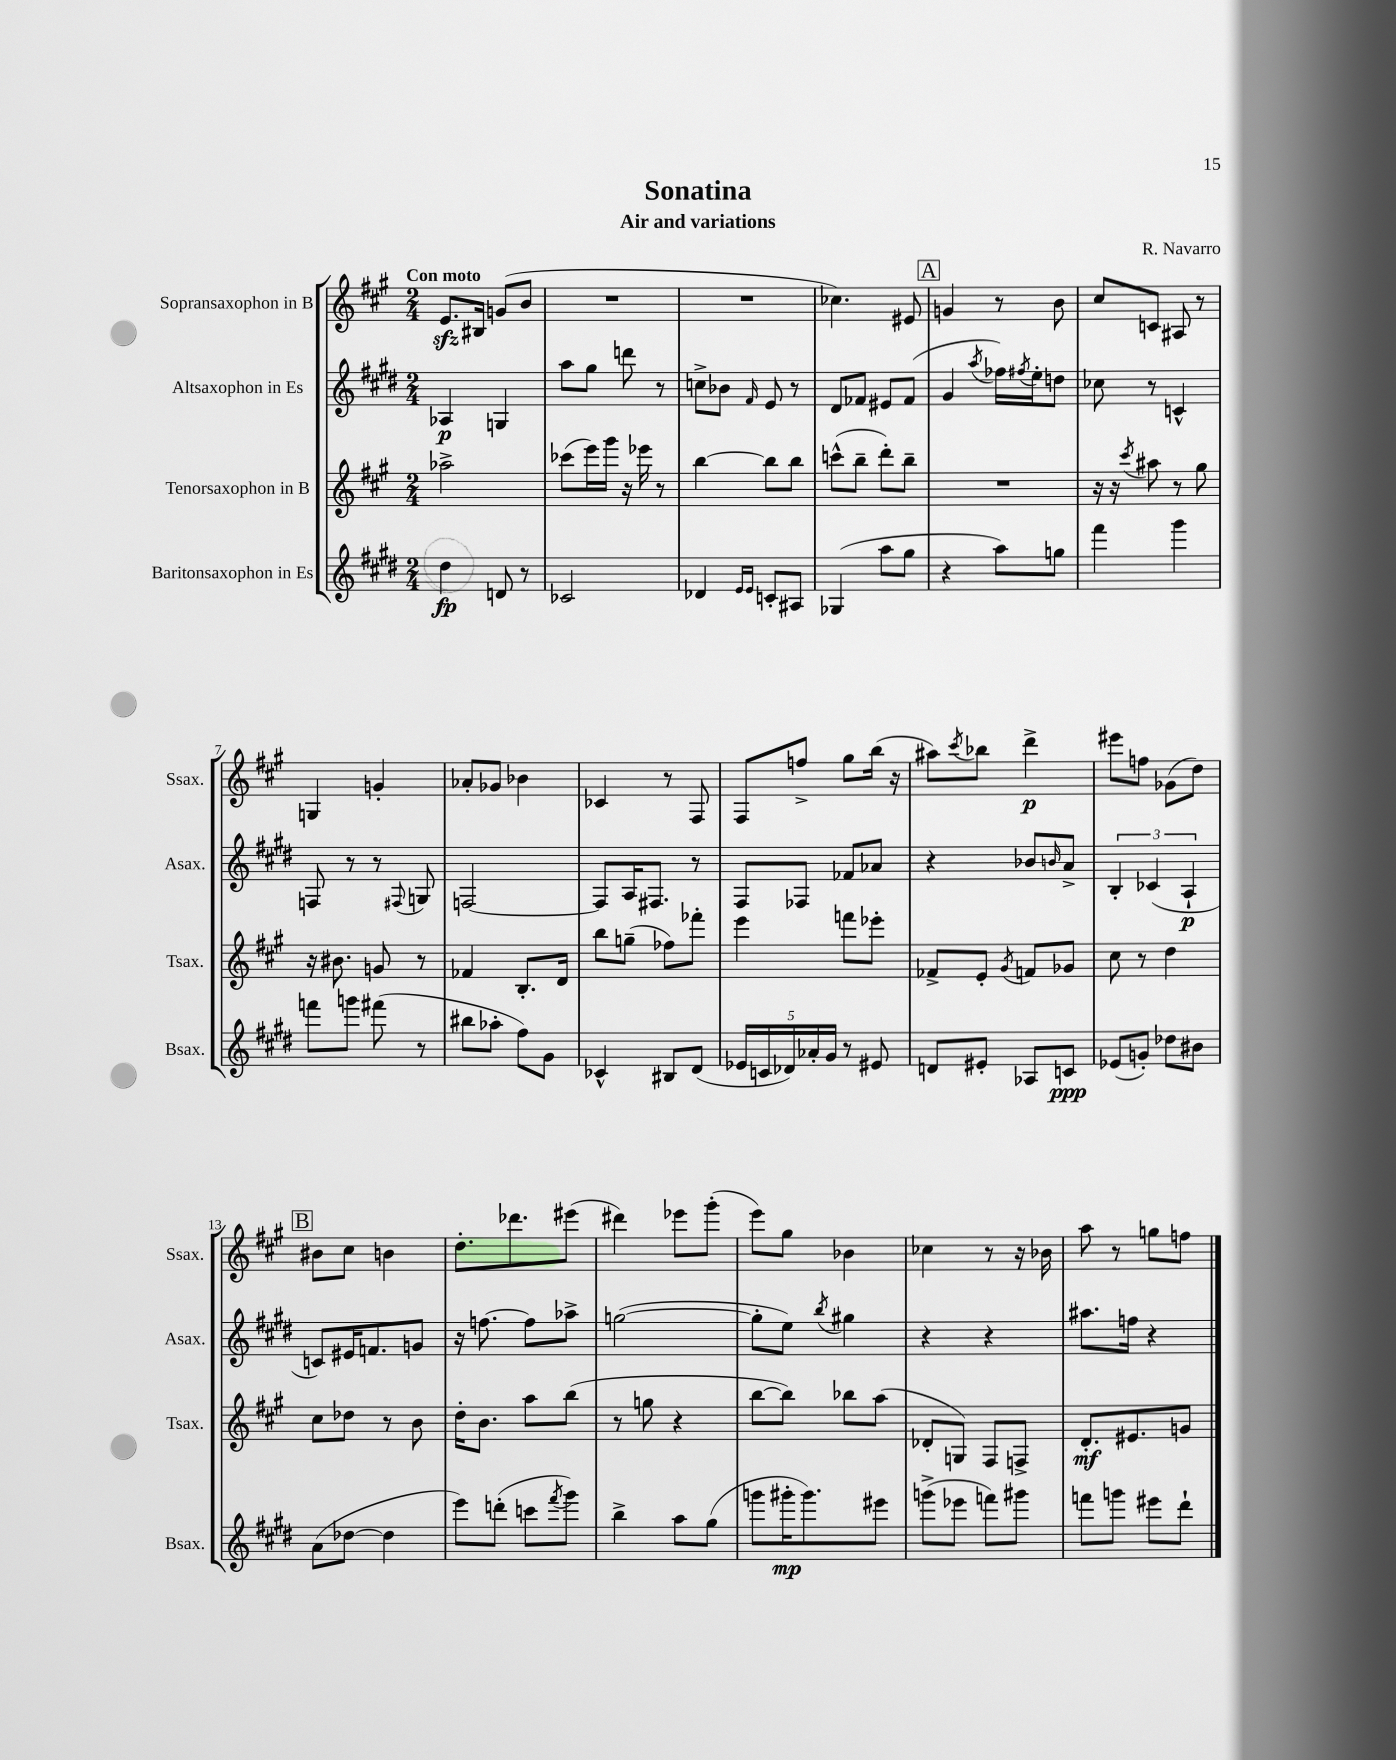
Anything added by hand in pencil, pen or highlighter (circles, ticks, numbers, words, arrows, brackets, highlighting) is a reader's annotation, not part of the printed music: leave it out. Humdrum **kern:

**kern	**dynam	**kern	**dynam	**kern	**dynam	**kern	**dynam
*part4	*part4	*part3	*part3	*part2	*part2	*part1	*part1
*staff4	*staff4	*staff3	*staff3	*staff2	*staff2	*staff1	*staff1
*I"Baritonsaxophon in Es	*	*I"Tenorsaxophon in B	*	*I"Altsaxophon in Es	*	*I"Sopransaxophon in B	*
*I'Bsax.	*	*I'Tsax.	*	*I'Asax.	*	*I'Ssax.	*
*clefG2	*	*clefG2	*	*clefG2	*	*clefG2	*
*k[f#c#g#d#]	*	*k[f#c#g#]	*	*k[f#c#g#d#]	*	*k[f#c#g#]	*
*M2/4	*	*M2/4	*	*M2/4	*	*M2/4	*
=1	=1	=1	=1	=1	=1	=1	=1
!	!	!	!	!	!	!LO:TX:a:B:t=Con moto	!
4dd#\	fp	2aa-X^\	.	4A-X/	p	8.ezz/L	.
.	.	.	.	.	.	16B#X/Jk	.
8dn/	.	.	.	4Gn/	.	(8gn/L	.
8r	.	.	.	.	.	8b/J	.
=2	=2	=2	=2	=2	=2	=2	=2
2c-X/	.	(8ccc-X\L	.	8aa\L	.	2r	.
.	.	16eee\L)	.	8gg#\J	.	.	.
.	.	16ggg#\JJ	.	.	.	.	.
.	.	16r	.	8dddn\	.	.	.
.	.	16eee-X\	.	.	.	.	.
.	.	8r	.	8r	.	.	.
=3	=3	=3	=3	=3	=3	=3	=3
4d-X/	.	[4bb\	.	8ccn^\L	.	2r	.
.	.	.	.	8b-X\J	.	.	.
16qqe/LL	.	.	.	.	.	.	.
16qqe/JJ	.	.	.	16qqf#/	.	.	.
8cn'/L	.	8bb\L]	.	8e/	.	.	.
8A#X/J	.	8bb\J	.	8r	.	.	.
=4	=4	=4	=4	=4	=4	=4	=4
(4G-X/	.	(8cccn^^\L	.	8d#/L	.	4.cc-X\)	.
.	.	8bb~\J	.	8f-X/J	.	.	.
8aa\L	.	8ddd'\L)	.	8e#X/L	.	.	.
8gg#\J	.	8bb~\J	.	(8f-/J	.	8e#X/	.
!!LO:REH:place=s1:t=A
=5	=5	=5	=5	=5	=5	=5	=5
4r	.	2r	.	4g#/	.	4gn/	.
.	.	.	.	8qaa/	.	.	.
8aa\L)	.	.	.	16ff-X\LL)	.	8r	.
.	.	.	.	8qff#X/	.	.	.
.	.	.	.	16ee'\J	.	.	.
8ggn\J	.	.	.	8ddn\J	.	8b\	.
=6	=6	=6	=6	=6	=6	=6	=6
4fff#\	.	16r	.	8cc-X\	.	8cc#/L	.
.	.	16r	.	.	.	.	.
.	.	8qccc#/	.	.	.	.	.
.	.	8aa#X\	.	8r	.	8cn/J	.
4ggg#\	.	8r	.	4cn^^/	.	8A#X/	.
.	.	8gg#\	.	.	.	8r	.
!!LO:LB:g=z
=7	=7	=7	=7	=7	=7	=7	=7
8fffn\L	.	16r	.	8Fn/	.	4Gn/	.
.	.	8.b#X\	.	.	.	.	.
8gggn\J	.	.	.	8r	.	.	.
(8fff#X\	.	8gn/	.	8r	.	4gn'/	.
.	.	.	.	8qqF#X/	.	.	.
8r	.	8r	.	8Gn/	.	.	.
=8	=8	=8	=8	=8	=8	=8	=8
8bb#X\L	.	4f-X/	.	[2Fn/	.	8a-X'/L	.
8aa-X'\J	.	.	.	.	.	8g-X/J	.
8ff#\L)	.	8.B'/L	.	.	.	4b-X\	.
8g#\J	.	.	.	.	.	.	.
.	.	16d/Jk	.	.	.	.	.
=9	=9	=9	=9	=9	=9	=9	=9
4c-X^^/	.	8bb\L	.	8F/L]	.	4c-X/	.
.	.	(8ggn~\J	.	16A/K	.	.	.
.	.	.	.	8.F#X/J	.	.	.
8B#X/L	.	8ff-X\L)	.	.	.	8r	.
(8d#/J	.	8fff-X'\J	.	8r	.	8F#/	.
=10	=10	=10	=10	=10	=10	=10	=10
20e-X/LL	.	4eee\	.	8F#/L	.	8F#/L	.
20cn/	.	.	.	.	.	.	.
20d-X/)	.	.	.	.	.	.	.
.	.	.	.	8F-X/J	.	8ffn^/J	.
20a-X'/	.	.	.	.	.	.	.
20g#/JJ	.	.	.	.	.	.	.
8r	.	8fffn\L	.	8f-X/L	.	8gg#\L	.
8e#X/	.	8eee-X'\J	.	8a-X/J	.	(16bb\Jk	.
.	.	.	.	.	.	16r	.
=11	=11	=11	=11	=11	=11	=11	=11
8dn/L	.	8f-X^/L	.	4r	.	8aa#X\L)	.
.	.	.	.	.	.	8qccc#/	.
8e#X'/J	.	8e'/J	.	.	.	8bb-X\J	.
.	.	8qg#/	.	.	.	.	.
8A-X/L	.	8fn/L	.	8b-X/L	.	4ddd^\	p
.	.	.	.	16qqbn/	.	.	.
8cn/J	ppp	8g-X/J	.	8a^/J	.	.	.
=12	=12	=12	=12	=12	=12	=12	=12
(8e-X/L	.	8cc#\	.	6B'/	.	8eee#X\L	.
8gn'/J)	.	8r	.	.	.	8ffn\J	.
.	.	.	.	(6c-X/	.	.	.
8dd-X\L	.	4dd\	.	.	.	(8g-X\L	.
.	.	.	.	6A`/	p	.	.
8b#X\J	.	.	.	.	.	8dd\J)	.
!!LO:LB:g=z
!!LO:REH:place=s1:t=B
=13	=13	=13	=13	=13	=13	=13	=13
(8a\L	.	8cc#\L	.	8cn/L)	.	8b#X\L	.
[8dd-X\J	.	8dd-X\J	.	16e#X/K	.	8cc#\J	.
.	.	.	.	8.fn/	.	.	.
4dd-\]	.	8r	.	.	.	4bn\	.
.	.	8b\	.	8gn/J	.	.	.
=14	=14	=14	=14	=14	=14	=14	=14
8eee\L)	.	16dd'\KL	.	16r	.	8.dd'\L	.
.	.	8.b\J	.	[8.ffn\	.	.	.
(8dddn'\J	.	.	.	.	.	.	.
.	.	.	.	.	.	8.ddd-X\	.
8cccn\L	.	8aa\L	.	8ff\L]	.	.	.
8qfff#/	.	.	.	.	.	.	.
8ggg#\J)	.	(8bb\J	.	8aa-X^\J	.	(8eee#X\J	.
=15	=15	=15	=15	=15	=15	=15	=15
4bb^\	.	8r	.	([2ggn\	.	4ddd#X\)	.
.	.	8ggn\	.	.	.	.	.
8aa\L	.	4r	.	.	.	8eee-X\L	.
(8gg#\J	.	.	.	.	.	(8ggg#'\J	.
=16	=16	=16	=16	=16	=16	=16	=16
8gggn\L	.	[8bb\L	.	8gg'\L]	.	8eee\L)	.
16ggg#X'\K	mp	8bb\J])	.	8ee\J)	.	8gg#\J	.
8.ggg#\)	.	.	.	.	.	.	.
.	.	.	.	8qbb/	.	.	.
.	.	8bb-X\L	.	4gg#X\	.	4b-X\	.
8eee#X\J	.	(8aa\J	.	.	.	.	.
=17	=17	=17	=17	=17	=17	=17	=17
(8gggn^\L	.	8d-X'/L	.	4r	.	4cc-X\	.
8eee-X\J	.	8Gn/J)	.	.	.	.	.
8fffn\L)	.	8F#/L	.	4r	.	8r	.
8ggg#X\J	.	8Fn^/J	.	.	.	16r	.
.	.	.	.	.	.	16b-X\	.
=18	=18	=18	=18	=18	=18	=18	=18
8fffn\L	.	8.d'/L	mf	8.aa#X\L	.	8aa\	.
8gggn\J	.	.	.	.	.	8r	.
.	.	8.e#X/	.	16ffn\Jk	.	.	.
8eee#X\L	.	.	.	4r	.	8ggn\L	.
8ddd#`\J	.	8gn/J	.	.	.	8ffn\J	.
==	==	==	==	==	==	==	==
*-	*-	*-	*-	*-	*-	*-	*-
